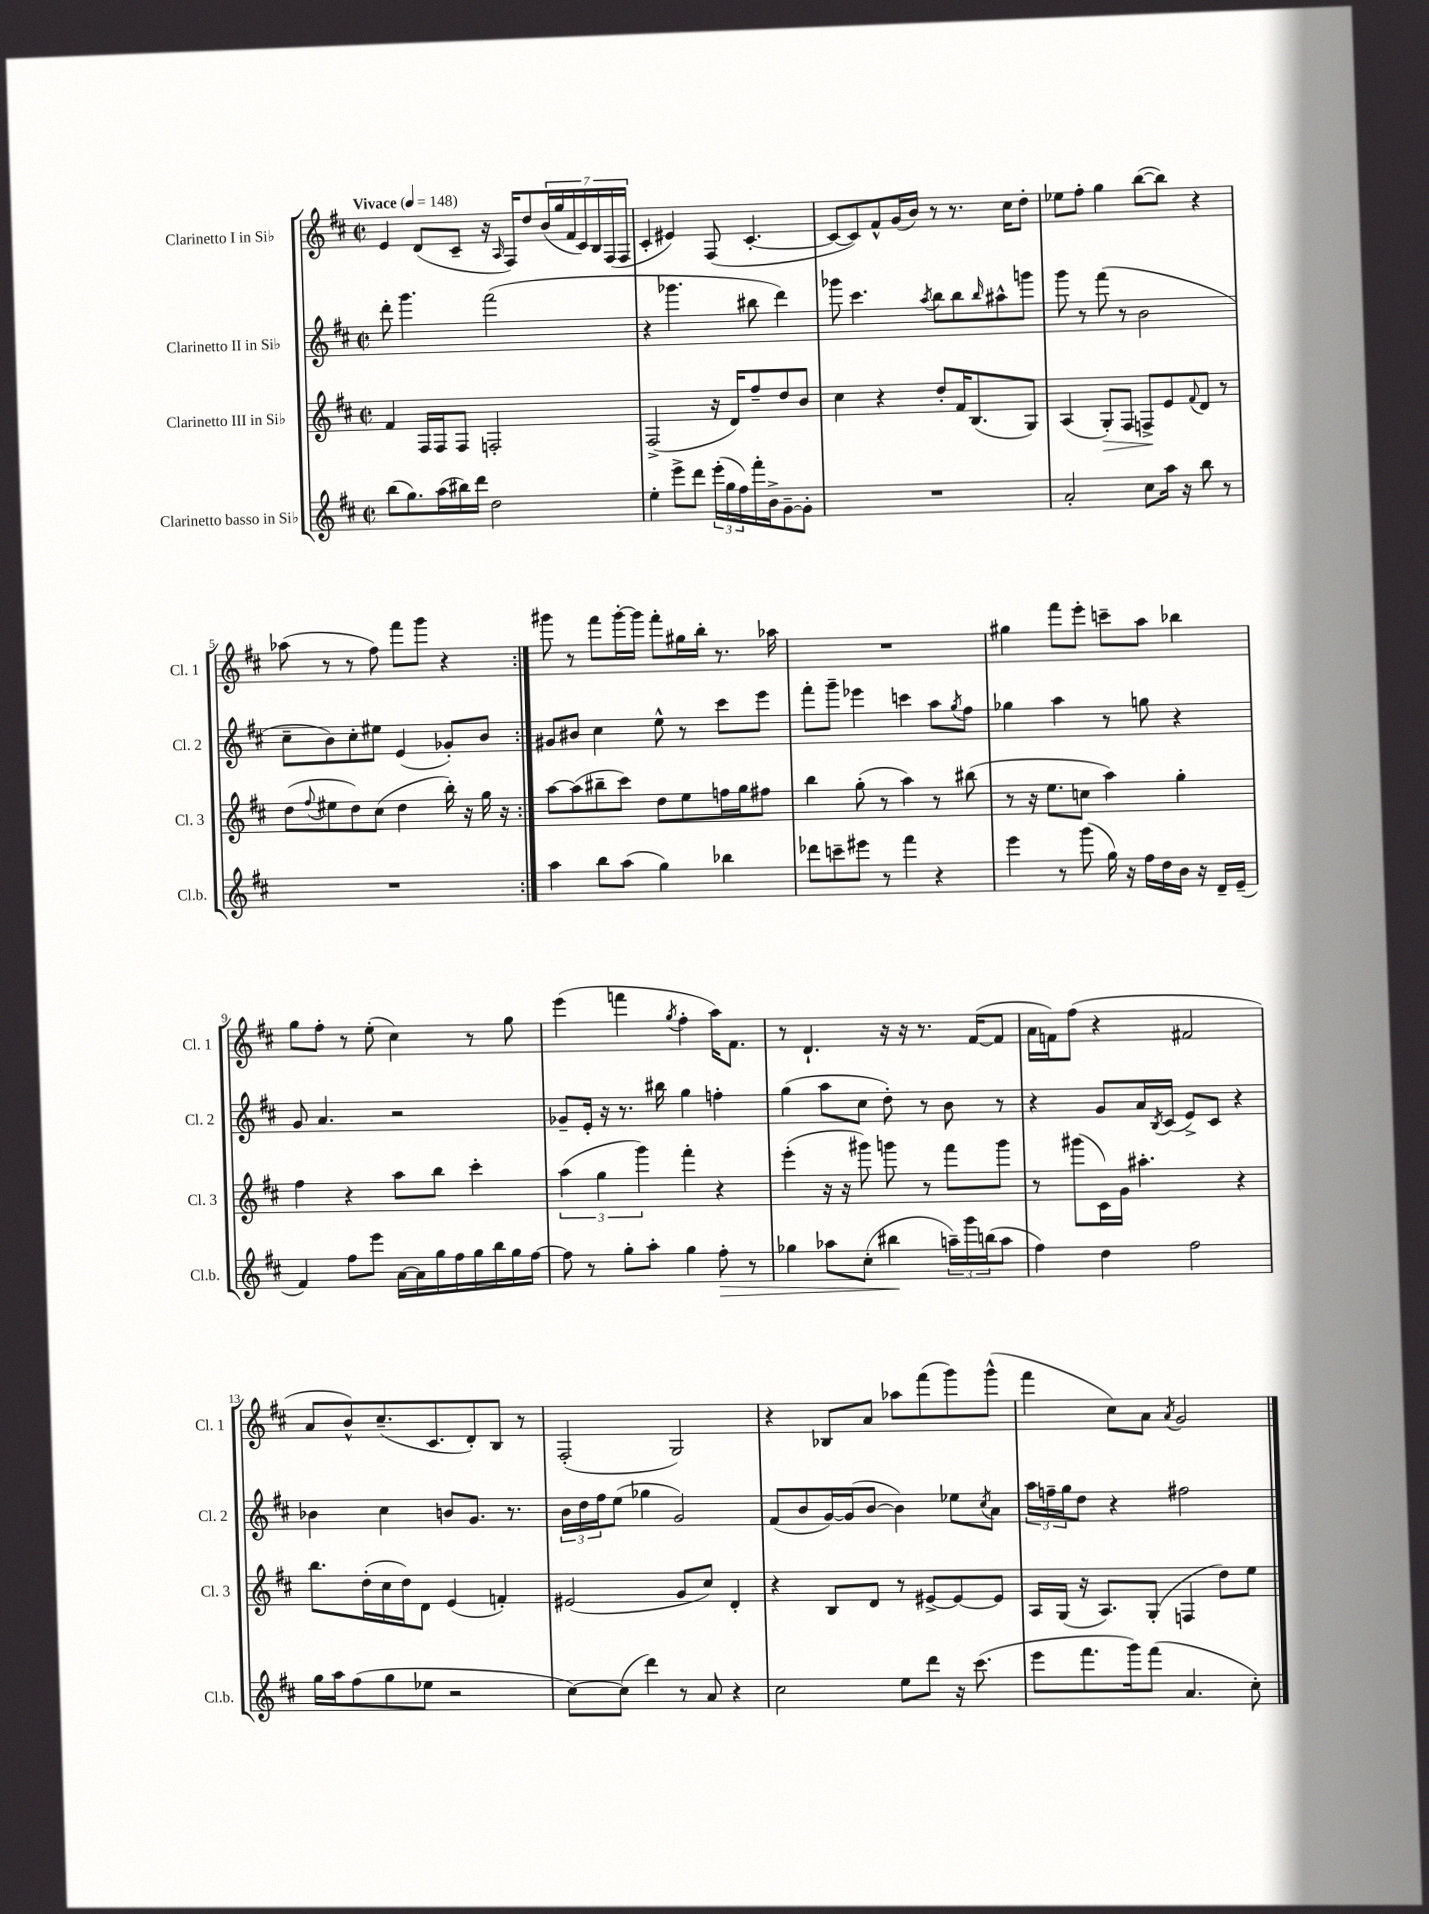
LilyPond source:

<<
\new StaffGroup <<
\new Staff = "s0" \with { instrumentName = "Clarinetto I in Sib" shortInstrumentName = "Cl. 1" } {
    \clef treble \key d \major \defaultTimeSignature \time 2/2 \tempo "Vivace" 4 = 148
    \repeat volta 2 { e'4 d'8( cis'8-- r16 \grace { a16 } fis16) d''8 \tuplet 7/4 { b'16( g''16 fis'16 cis'16) b16 fis16( fis16 } |
    cis'4-. eis'4) fis8( cis'4.~-. |
    cis'8~ cis'8) fis'8-^ g'16( b'16) r8 r8. cis''16 d''8-. |
    ees''8 fis''8-. g''4 b''8~( b''8) r4 |
    aes''8( r8 r8 fis''8) fis'''8 g'''8 r4 | }
    gis'''8 r8 fis'''8 gis'''16~-. gis'''16 fis'''8-. gis''16 b''16-. r8. aes''16 |
    R1 |
    gis''4 fis'''8 e'''8-. c'''8-- a''8 bes''4 |
    g''8 fis''8-. r8 e''8-.( cis''4) r8 g''8 |
    e'''4( f'''4 \acciaccatura { g''8 } fis''4-. a''16) fis'8. |
    r8 d'4.-! r16 r16 r8. fis'16~( fis'8 |
    a'16 f'16) fis''8( r4 fis'2 |
    a'8 b'8-^) cis''8.--( cis'8. d'8-.) b8 r8 |
    fis2-.( g2) |
    r4 bes8 a'8 aes''8 fis'''8( g'''8) g'''8-^( |
    fis'''4 cis''8) a'8 \acciaccatura { a'8 } g'2 \bar "|." |
}
\new Staff = "s1" \with { instrumentName = "Clarinetto II in Sib" shortInstrumentName = "Cl. 2" } {
    \clef treble \key d \major \defaultTimeSignature \time 2/2
    \repeat volta 2 { d'''8-. g'''4. fis'''2( |
    r4 ges'''4. bis''8 d'''4) |
    ges'''8 cis'''4. \acciaccatura { a''8 } b''8 b''8 \grace { b''16 } ais''8-^ g'''8 |
    g'''8 r8 fis'''8( r8 b'2 |
    cis''8-- b'8) cis''8-. eis''8 e'4( ges'8-.) b'8 | }
    gis'8 bis'8 cis''4 e''8-^ r8 cis'''8 e'''8 |
    fis'''8-. g'''8-- ees'''4 c'''4 a''8 \acciaccatura { g''8 } fis''8 |
    ges''4 a''4 r8 g''8 r4 |
    g'8 a'4. r2 |
    ges'8-- e'16-. r16 r8. bis''16 g''4 f''4-. |
    g''4( a''8 cis''8 d''8-.) r8 b'8 r8 |
    r4 g'8 a'16 \acciaccatura { b8 } cis'16( e'8->) cis'8 r4 |
    bes'4 cis''4 b'8 g'8. r8. |
    \tuplet 3/2 { b'16 d''16 fis''16 } e''8( ges''4 g'2) |
    fis'8( b'8 g'16~) g'16( b'8~ b'4) ees''8 \acciaccatura { cis''8 } a'8 |
    \tuplet 3/2 { a''16 f''16-- g''16 } d''8 r4 fis''2 \bar "|." |
}
\new Staff = "s2" \with { instrumentName = "Clarinetto III in Sib" shortInstrumentName = "Cl. 3" } {
    \clef treble \key d \major \defaultTimeSignature \time 2/2
    \repeat volta 2 { fis'4 fis16 fis16 fis8 f2-. |
    fis2->( r16 d'16) fis''8-- d''8 b'8 |
    cis''4 r4 d''8-. fis'16 b8.( g8) |
    a4( g8-.\>) fis8 f8->\! e'8 \appoggiatura { fis'8 } d'8 r8 |
    d''8( \appoggiatura { fis''8 } eis''8 d''8) cis''8( d''4 b''16-.) r16 g''16 r16 | }
    a''8~ a''8( bis''8-- cis'''8) d''8 e''8 f''16 g''16 fis''8 |
    b''4 g''8-.( r8 a''4) r8 bis''8( |
    r8 r16 e''8. c''8 a''4) g''4-. |
    fis''4 r4 a''8 b''8 cis'''4-. |
    \tuplet 3/2 { a''4( g''4 g'''4) } fis'''4-. r4 |
    e'''4-.( r16 r16 gis'''8) g'''8 r8 fis'''8 g'''8 |
    r8 gis'''8( cis'16) g'16 ais''4.-. r4 |
    b''8. d''16-.( cis''16 d''16) d'8 e'4( f'4-.) |
    eis'2( g'8 cis''8) d'4-. |
    r4 b8 d'8 r8 eis'8~-> eis'8~ eis'8 |
    a16 g16( r16 a8.) g8-.( f4 d''8) e''8 \bar "|." |
}
\new Staff = "s3" \with { instrumentName = "Clarinetto basso in Sib" shortInstrumentName = "Cl.b." } {
    \clef treble \key d \major \defaultTimeSignature \time 2/2
    \repeat volta 2 { b''8( g''8.) a''16( bis''16) d'''16 d''2 |
    e''4-. e'''8-> d'''8 \tuplet 3/2 { e'''16-.( g''16 fis''16) } fis'''16-. b'16-> g'8~-- g'8-. |
    R1 |
    a'2-. cis''8 a''16 r16 b''8 r8 |
    R1 | }
    a''4 b''8 a''8( g''4) bes''4 |
    des'''8 c'''8-- eis'''8 r8 fis'''4 r4 |
    e'''4 r8 g'''8( g''16) r16 fis''16 d''16 b'16 r16 d'16-- e'16--( |
    fis'4) fis''8 e'''8 a'16~ a'16 g''16 fis''16 g''16 b''16 g''16 fis''16~ |
    fis''8 r8 g''8-. a''8-. g''4 fis''8-.\> r8 |
    ges''4 aes''8 cis''8-.( bis''4\! \tuplet 3/2 { a''16--) g'''16 b''16( } a''8 |
    fis''4) d''4 fis''2 |
    g''16 a''16 fis''8( g''8 ees''8 r2 |
    cis''8~) cis''8( d'''4) r8 a'8 r4 |
    cis''2 e''8 d'''8 r16 cis'''8.( |
    e'''8 fis'''8. g'''16) fis'''8( a'4. cis''8-.) \bar "|." |
}
>>
>>
